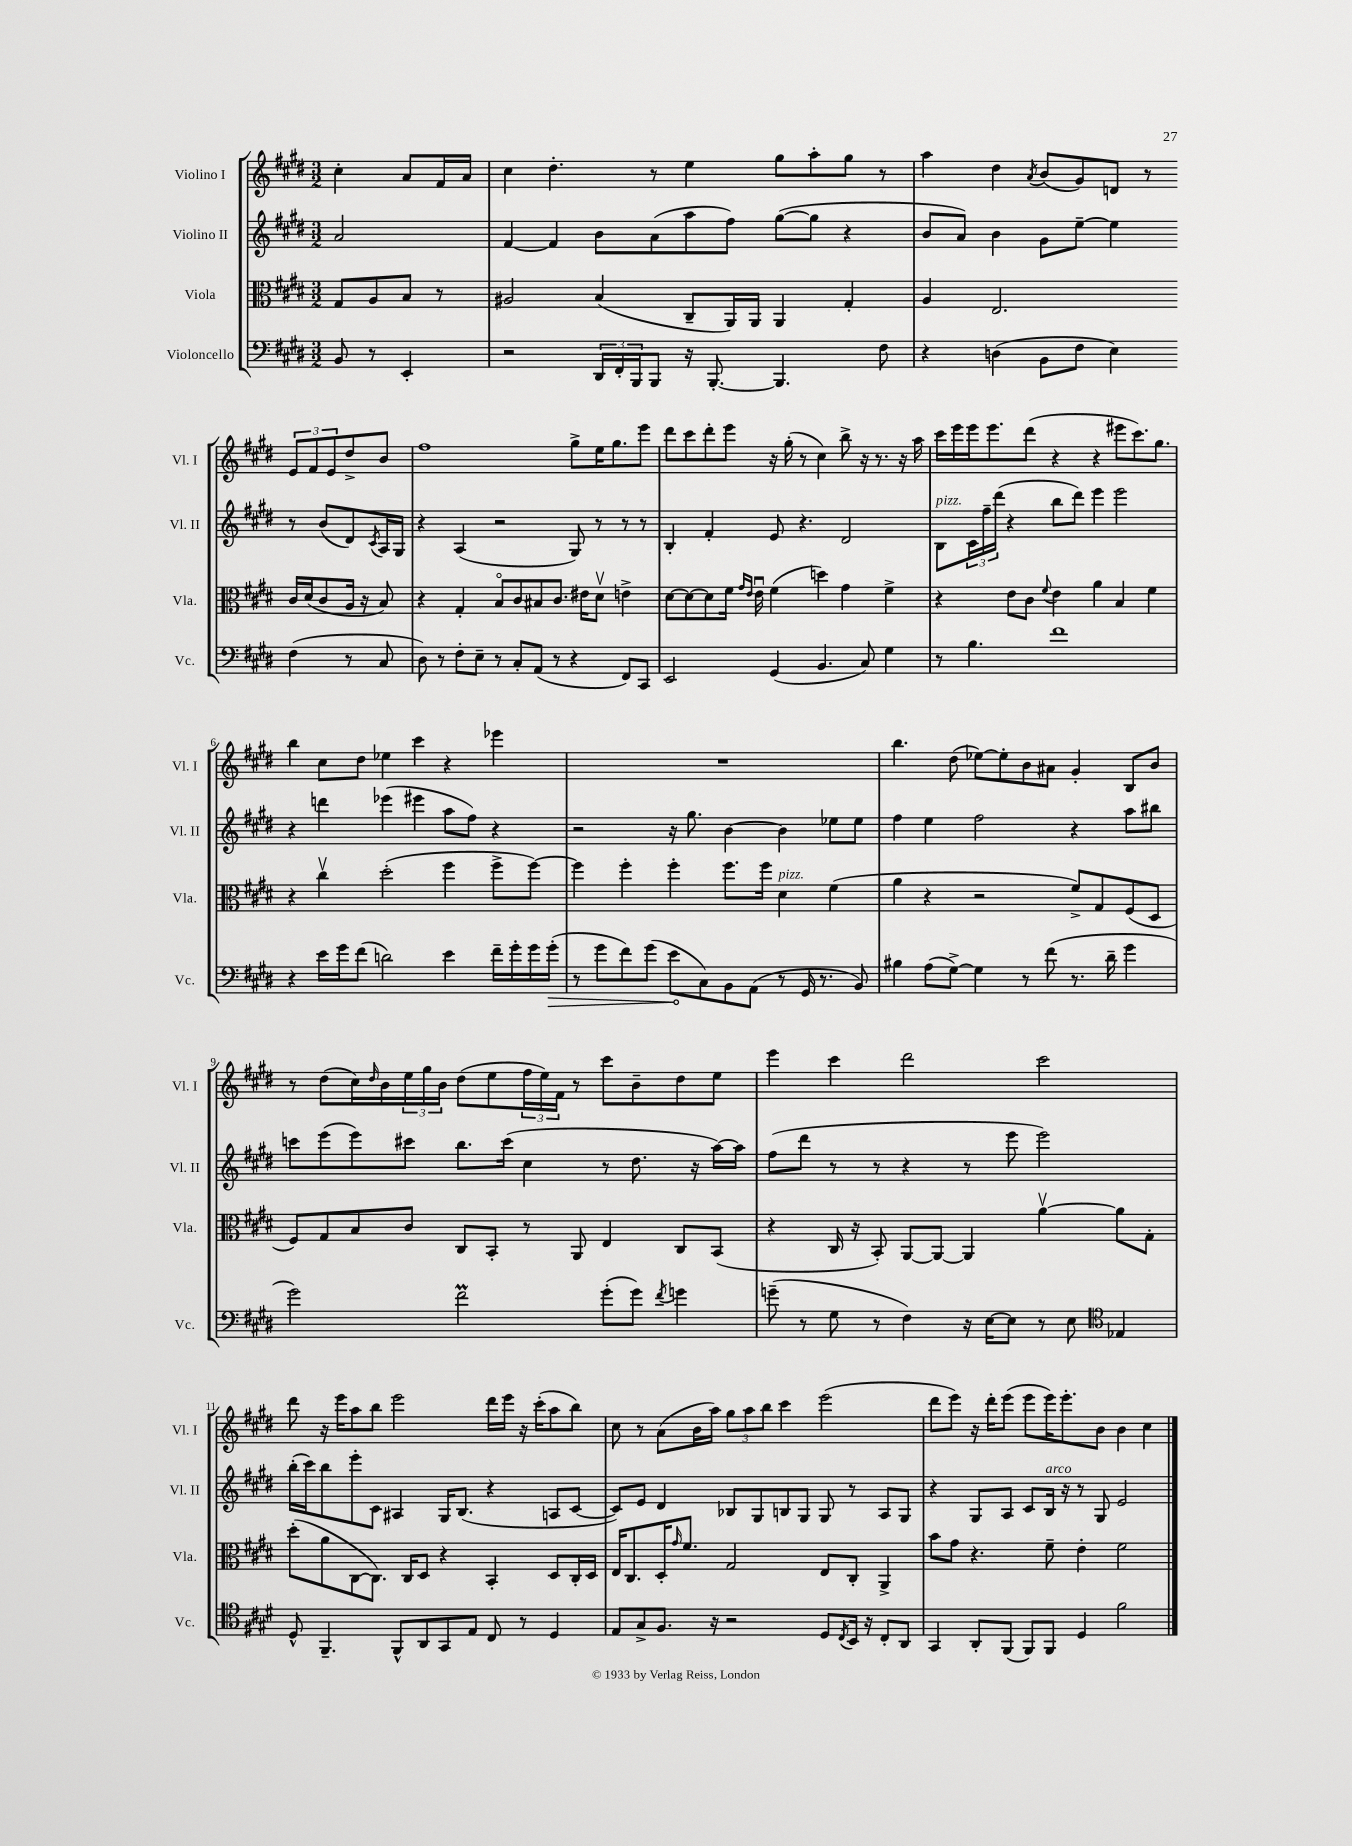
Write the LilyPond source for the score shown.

<<
\new StaffGroup <<
\new Staff = "s0" \with { instrumentName = "Violino I" shortInstrumentName = "Vl. I" } {
    \clef treble \key e \major \numericTimeSignature \time 3/2 \partial 2
    cis''4-. a'8 fis'16 a'16 |
    cis''4 dis''4.-. r8 e''4 gis''8 a''8-. gis''8 r8 |
    a''4 dis''4 \acciaccatura { a'8 } b'8( gis'8) d'8 r8 \tuplet 3/2 { e'8 fis'8 e'8 } dis''8-> b'8 |
    fis''1 gis''8-> e''16 gis''8. e'''8 |
    dis'''8 cis'''8 dis'''8-. e'''8 r16 gis''16-.( r8 cis''4) b''8-> r16 r8. r16 a''16 |
    cis'''16 e'''16 e'''16 e'''8. dis'''8( r4 r4 eis'''8 cis'''8.) gis''8. |
    b''4 cis''8 dis''8 ees''4 cis'''4 r4 ees'''4 |
    R1. |
    b''4. dis''8( ees''8~) ees''8-. b'8 ais'8 gis'4-. b8 b'8 |
    r8 dis''8( cis''16) \grace { dis''16 } b'16 \tuplet 3/2 { e''16 gis''16 b'16 } dis''8( e''8 \tuplet 3/2 { fis''16 e''16) fis'16 } r8 cis'''8 b'8-- dis''8 e''8 |
    e'''4 cis'''4 dis'''2 cis'''2 |
    dis'''8 r16 e'''16 a''8 b''8 e'''2 dis'''16 e'''16 r16 cis'''16-.( a''8 b''8) |
    cis''8 r8 a'8( b'16 a''16) \tuplet 3/2 { gis''8 a''8 b''8 } cis'''4 e'''2( |
    dis'''8 e'''8) r16 dis'''16-. e'''8( e'''8 e'''16) e'''8.-. b'8 b'4 cis''4 \bar "|." |
}
\new Staff = "s1" \with { instrumentName = "Violino II" shortInstrumentName = "Vl. II" } {
    \clef treble \key e \major \numericTimeSignature \time 3/2 \partial 2
    a'2 |
    fis'4~ fis'4 b'8 a'8( a''8 fis''8) gis''8~( gis''8 r4 |
    b'8 a'8) b'4 gis'8 e''8~-- e''4 r8 b'8( dis'8) \acciaccatura { cis'8 } a16 gis16 |
    r4 a4( r2 gis8) r8 r8 r8 |
    b4-. fis'4-. e'8 r4. dis'2 |
    b8^\markup { \italic "pizz." } \tuplet 3/2 { cis'16 fis''16-- dis'''16( } r4 b''8 dis'''8) e'''4 e'''2 |
    r4 d'''4 ees'''4( eis'''4 a''8 fis''8) r4 |
    r2 r16 gis''8. b'4~ b'4 ees''8 ees''8 |
    fis''4 e''4 fis''2 r4 a''8 bis''8 |
    c'''8 e'''8( e'''8) cis'''8 b''8. cis'''16( cis''4 r8 dis''8. r16 a''16~) a''16 |
    fis''8( dis'''8 r8 r8 r4 r8 e'''8 e'''2) |
    b''16-.( cis'''16) b''8 e'''8-. cis'8 ais4 gis16 b8.( r4 a8 cis'8~ |
    cis'8) e'8 dis'4 bes8 gis8 b8 gis8 gis8 r8 a8 gis8 |
    r4 gis8 a8 cis'8 b16^\markup { \italic "arco" } r16 r8 gis8 e'2 \bar "|." |
}
\new Staff = "s2" \with { instrumentName = "Viola" shortInstrumentName = "Vla." } {
    \clef alto \key e \major \numericTimeSignature \time 3/2 \partial 2
    gis8 a8 b8 r8 |
    ais2 b4( cis8-- a,16) a,16 a,4 gis4-. |
    a4 e2. cis'16 dis'16( cis'8 a16 r16 b8) |
    r4 gis4-. b8\flageolet cis'8 bis8 cis'8. eis'16 dis'8\upbow e'4-> |
    dis'8~ dis'8~ dis'8 fis'16 \grace { gis'16 e'16 } e'16\downbow fis'4( d''4) gis'4 fis'4-> |
    r4 e'8 cis'8 \appoggiatura { fis'8 } e'4 a'4 b4 fis'4 |
    r4 cis''4\upbow dis''2-.( fis''4 fis''8-> fis''8~) |
    fis''4 fis''4-. fis''4-. fis''8. fis''16 dis'4^\markup { \italic "pizz." } fis'4( |
    a'4 r4 r2 fis'8->) gis8 fis8( dis8 |
    fis8) gis8 b8 cis'8 cis8 b,8-. r8 a,8 e4 cis8 b,8( |
    r4 cis16 r16 b,8-.) a,8~ a,8~ a,4 a'4~\upbow a'8 gis8-. |
    dis''8-.( a'8 cis8~ cis8.) cis16 dis8 r4 b,4-. dis8 cis16-. dis16 |
    e16 cis8. dis16-. \grace { gis'16 } fis'8. gis2 e8 cis8-. a,4-> |
    b'8 gis'8 r4. fis'8-- e'4-. fis'2 \bar "|." |
}
\new Staff = "s3" \with { instrumentName = "Violoncello" shortInstrumentName = "Vc." } {
    \clef bass \key e \major \numericTimeSignature \time 3/2 \partial 2
    b,8 r8 e,4-. |
    r2 \tuplet 3/2 { dis,16 fis,16-. b,,16 } b,,8 r16 b,,8.~-. b,,4. fis8 |
    r4 d4( b,8 fis8 e4) fis4( r8 cis8 |
    dis8) r8 fis8-. e8-- r8 cis8-. a,8( r8 r4 fis,8) cis,8 |
    e,2 gis,4( b,4. cis8) gis4 |
    r8 b4. fis'1 |
    r4 e'16 gis'16 fis'8( d'2) e'4 fis'16-- gis'16-. gis'16 \once \override Hairpin.circled-tip = ##t gis'16-.\>( |
    r8 gis'8 fis'8) gis'8( e'8\! cis8) b,8 a,8( r8 gis,16 r8. b,8) |
    bis4 a8( gis8~->) gis4 r8 fis'8( r8. dis'16-- gis'4 |
    gis'2) fis'2\prall gis'8-.( gis'8) \acciaccatura { fis'8 } g'4 |
    g'8--( r8 gis8 r8 fis4) r16 e16~ e8 r8 e8 \clef tenor ees4 |
    dis8-^ fis,4.-- fis,8-^ a,8 gis,8 e8 cis8 r8 dis4 |
    e8 gis8-> fis8. r16 r2 dis8 \acciaccatura { cis8 } b,16 r16 cis8-. a,8 |
    gis,4 a,8-. fis,8( fis,8) fis,8 dis4 fis'2 \bar "|." |
}
>>
>>
